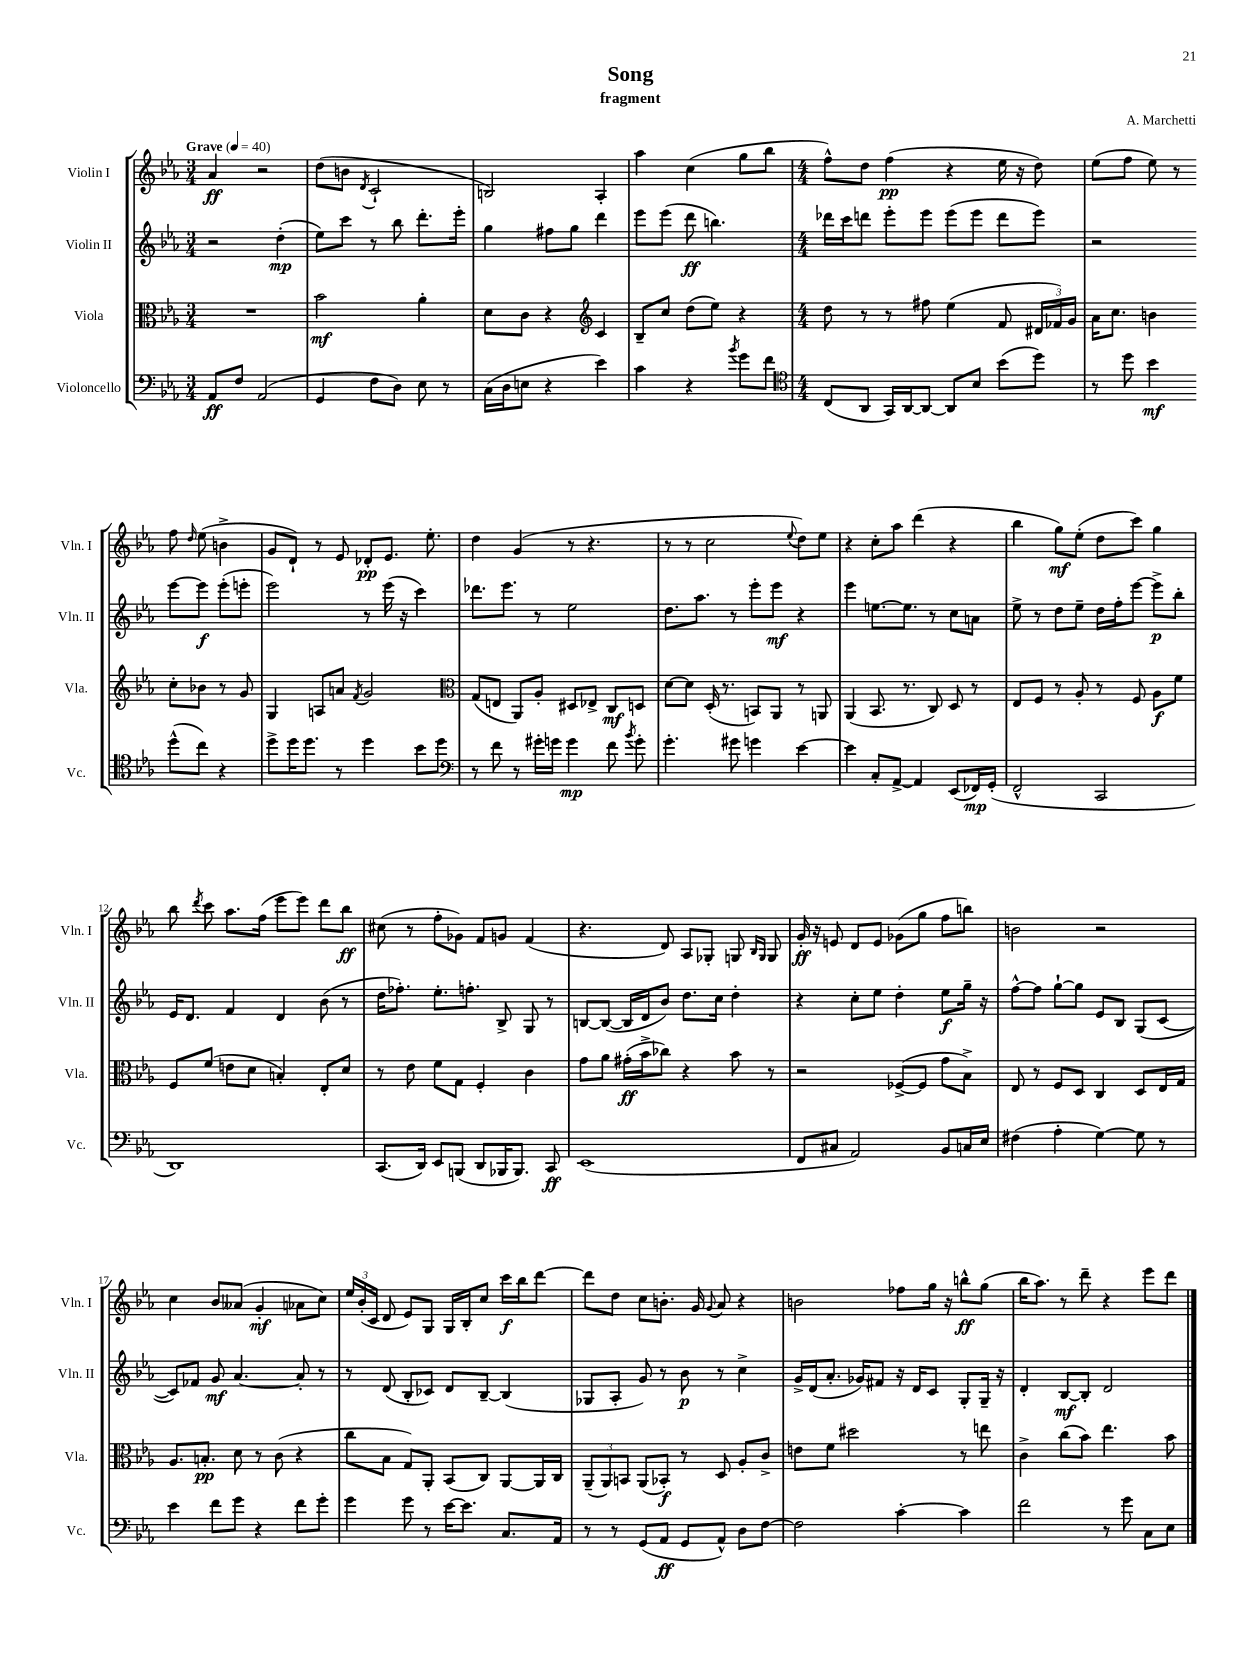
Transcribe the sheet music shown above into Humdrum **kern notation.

**kern	**dynam	**kern	**dynam	**kern	**dynam	**kern	**dynam
*part4	*part4	*part3	*part3	*part2	*part2	*part1	*part1
*staff4	*staff4	*staff3	*staff3	*staff2	*staff2	*staff1	*staff1
*I"Violoncello	*	*I"Viola	*	*I"Violin II	*	*I"Violin I	*
*I'Vc.	*	*I'Vla.	*	*I'Vln. II	*	*I'Vln. I	*
*clefF4	*	*clefC3	*	*clefG2	*	*clefG2	*
*k[b-e-a-]	*	*k[b-e-a-]	*	*k[b-e-a-]	*	*k[b-e-a-]	*
*M3/4	*	*M3/4	*	*M3/4	*	*M3/4	*
*MM40	*	*MM40	*	*MM40	*	*MM40	*
=1	=1	=1	=1	=1	=1	=1	=1
!	!	!	!	!	!	!LO:TX:a:B:t=Grave	!
8AA-/L	ff	2.r	.	2r	.	4a-/	ff
8F/J	.	.	.	.	.	.	.
(2AA-/	.	.	.	.	.	2r	.
.	.	.	.	(4dd'\	mp	.	.
=2	=2	=2	=2	=2	=2	=2	=2
4GG/	.	2b-\	mf	8ee-\L)	.	(8dd\L	.
.	.	.	.	8ccc\J	.	8bn\J	.
.	.	.	.	.	.	8qd/	.
8F\L	.	.	.	8r	.	2c`/	.
8D\J)	.	.	.	8bb-\	.	.	.
8E-\	.	4a-'\	.	8.ddd'\L	.	.	.
8r	.	.	.	.	.	.	.
.	.	.	.	16eee-'\Jk	.	.	.
=3	=3	=3	=3	=3	=3	=3	=3
(16C\LL	.	8d\L	.	4gg\	.	2Bn/)	.
16D\J	.	.	.	.	.	.	.
8En\J	.	8c\J	.	.	.	.	.
4r	.	4r	.	8ff#X\L	.	.	.
.	.	.	.	8gg\J	.	.	.
*	*	*clefG2	*	*	*	*	*
4e-\)	.	4c/	.	4ddd\	.	4A-'/	.
=4	=4	=4	=4	=4	=4	=4	=4
4c\	.	8B-~/L	.	8eee-\L	.	4aa-\	.
.	.	8cc/J	.	(8eee-\J	.	.	.
4r	.	(8dd\L	.	8ddd\	ff	(4cc\	.
.	.	8ee-\J)	.	4.bbn\)	.	.	.
8qb-/	.	.	.	.	.	.	.
8g\L	.	4r	.	.	.	8gg\L	.
8f\J	.	.	.	.	.	8bb-\J	.
=5	=5	=5	=5	=5	=5	=5	=5
*clefC4	*	*	*	*	*	*	*
*M4/4	*	*M4/4	*	*M4/4	*	*M4/4	*
(8C/L	.	8dd\	.	16ddd-X\LL	.	8ff^^\L)	.
.	.	.	.	16ccc\J	.	.	.
8AA-/J	.	8r	.	8dddn\J	.	8dd\J	.
16GG/LL)	.	8r	.	8eee-'\L	.	(4ff\	pp
[16AA-/J	.	.	.	.	.	.	.
8AA-/J_	.	8ff#X\	.	8eee-\J	.	.	.
8AA-/L]	.	(4ee-\	.	(8eee-\L	.	4r	.
8B-/J	.	.	.	8eee-\J	.	.	.
(8b-\L	.	8f/	.	8ddd\L	.	16ee-\	.
.	.	.	.	.	.	16r	.
8dd\J)	.	24d#X/LL	.	8eee-\J)	.	8dd\)	.
.	.	24f-X/)	.	.	.	.	.
.	.	24g/JJ	.	.	.	.	.
=6	=6	=6	=6	=6	=6	=6	=6
8r	.	16a-\KL	.	2r	.	(8ee-\L	.
.	.	8.cc\J	.	.	.	.	.
8dd\	.	.	.	.	.	8ff\J	.
4b-\	mf	4bn\	.	.	.	8ee-\)	.
.	.	.	.	.	.	8r	.
(8dd^^\L	.	8cc'\L	.	[8eee-\L	.	8ff\	.
.	.	.	.	.	.	16qqdd/	.
8cc\J)	.	8b-X\J	.	8eee-\J]	f	(8ee-\	.
4r	.	8r	.	(8eee-'\L	.	4bn^\	.
.	.	8g/	.	8eeen'\J	.	.	.
!!LO:LB:g=z
=7	=7	=7	=7	=7	=7	=7	=7
8dd^\L	.	4G/	.	2eee-\)	.	8g/L	.
16dd\K	.	.	.	.	.	8d`/J)	.
8.dd\J	.	.	.	.	.	.	.
.	.	8An/L	.	.	.	8r	.
8r	.	8an/J	.	.	.	8e-/	.
.	.	8qf/	.	.	.	.	.
4dd\	.	2g/	.	8r	.	8d-X'/L	pp
.	.	.	.	(16eee-\	.	8.e-/J	.
.	.	.	.	16r	.	.	.
8b-\L	.	.	.	4ccc\)	.	.	.
.	.	.	.	.	.	8.ee-'\	.
8dd\J	.	.	.	.	.	.	.
=8	=8	=8	=8	=8	=8	=8	=8
*clefF4	*	*clefC3	*	*	*	*	*
8r	.	(8G/L	.	8.ddd-X\L	.	4dd\	.
8f\	.	8En/J	.	.	.	.	.
.	.	.	.	8.eee-\J	.	.	.
8r	.	8AA-/L)	.	.	.	(4g/	.
16g#X'\LL	.	8A-'/J	.	8r	.	.	.
16gn\JJ	.	.	.	.	.	.	.
4g\	mp	8D#X/L	.	2ee-\	.	8r	.
.	.	8E-X^/J	.	.	.	4.r	.
8f\	.	8C/L	mf	.	.	.	.
8qb-/	.	.	.	.	.	.	.
8g'\	.	8Dn/J	.	.	.	.	.
=9	=9	=9	=9	=9	=9	=9	=9
4.g'\	.	[8d\L	.	8.dd\L	.	8r	.
.	.	8d\J]	.	.	.	8r	.
.	.	.	.	8.aa-\J	.	.	.
.	.	(16D'/	.	.	.	2cc\	.
.	.	8.r	.	.	.	.	.
8g#X\	.	.	.	8r	.	.	.
4gn\	.	8BBn/L)	.	8eee-'\L	.	.	.
.	.	8AA-/J	.	8eee-\J	mf	.	.
.	.	.	.	.	.	8qqee-/	.
[4e-\	.	8r	.	4r	.	8dd\L)	.
.	.	8AAn/	.	.	.	8ee-\J	.
=10	=10	=10	=10	=10	=10	=10	=10
4e-\]	.	(4AA-/	.	4eee-\	.	4r	.
8C'/L	.	8.BB-/	.	[8.een\L	.	8cc'\L	.
[8AA-^/J	.	.	.	.	.	8aa-\J	.
.	.	8.r	.	8.ee\J]	.	.	.
4AA-/]	.	.	.	.	.	(4ddd\	.
.	.	8C/)	.	8r	.	.	.
(8EE-/L	.	8D/	.	8cc\L	.	4r	.
16FF-X/L)	mp	8r	.	8an\J	.	.	.
(16GG'/JJ	.	.	.	.	.	.	.
=11	=11	=11	=11	=11	=11	=11	=11
2FF^^/	.	8E-/L	.	8ee-^\	.	4bb-\	.
.	.	8F/J	.	8r	.	.	.
.	.	8r	.	8dd\L	.	8gg\L)	mf
.	.	8A-'/	.	8ee-~\J	.	(8ee-'\J	.
2CC/	.	8r	.	16dd\LL	.	8dd\L	.
.	.	.	.	16ff'\J	.	.	.
.	.	8F/	.	[8eee-\J	.	8ccc\J)	.
.	.	8A-\L	f	8eee-^\L]	p	4gg\	.
.	.	8f\J	.	8bb-'\J	.	.	.
!!LO:LB:g=z
=12	=12	=12	=12	=12	=12	=12	=12
1DD)	.	8F/L	.	16e-/KL	.	8bb-\	.
.	.	.	.	8.d/J	.	.	.
.	.	.	.	.	.	8qddd/	.
.	.	(8f/J	.	.	.	8ccc\	.
.	.	8en\L	.	4f/	.	8.aa-\L	.
.	.	8d\J	.	.	.	.	.
.	.	.	.	.	.	(16ff\Jk	.
.	.	4Bn'/)	.	4d/	.	8eee-\L	.
.	.	.	.	.	.	8eee-\J)	.
.	.	8E-'/L	.	(8b-\	.	8ddd\L	.
.	.	8d/J	.	8r	.	8bb-\J	ff
=13	=13	=13	=13	=13	=13	=13	=13
(8.CC/L	.	8r	.	16dd\KL	.	(8cc#X\	.
.	.	.	.	8.ff-X'\J)	.	.	.
.	.	8e-\	.	.	.	8r	.
16DD/Jk)	.	.	.	.	.	.	.
8EE-/L	.	8f\L	.	8.ee-'\L	.	8ff'\L	.
(8BBBn/J	.	8G\J	.	.	.	8g-X\J)	.
.	.	.	.	8.ffn'\J	.	.	.
8DD/L	.	4F'/	.	.	.	8f/L	.
16BBB-X/K	.	.	.	8B-^/	.	8gn/J	.
8.BBB-/J)	.	.	.	.	.	.	.
.	.	4c\	.	8G/	.	(4f/	.
8CC/	ff	.	.	8r	.	.	.
=14	=14	=14	=14	=14	=14	=14	=14
(1EE-	.	8g\L	.	[8Bn/L	.	4.r	.
.	.	8a-\J	.	(8B/J_	.	.	.
.	.	(16g#X'\LL	ff	16B/LL]	.	.	.
.	.	16b-^\J	.	16d/J	.	.	.
.	.	8cc-X\J)	.	8b-/J)	.	8d/)	.
.	.	4r	.	8.dd\L	.	8A-/L	.
.	.	.	.	.	.	8G-X'/J	.
.	.	.	.	16cc\Jk	.	.	.
.	.	8b-\	.	4dd'\	.	8Gn/	.
.	.	.	.	.	.	16qqB-/LL	.
.	.	.	.	.	.	16qqG/JJ	.
.	.	8r	.	.	.	8G/	.
=15	=15	=15	=15	=15	=15	=15	=15
8FF/L	.	2r	.	4r	.	16g'/	ff
.	.	.	.	.	.	16r	.
8C#X/J	.	.	.	.	.	8en/	.
2AA-/)	.	.	.	8cc'\L	.	8d/L	.
.	.	.	.	8ee-\J	.	8e/J	.
.	.	([8F-X^/L	.	4dd'\	.	(8g-X\L	.
.	.	8F-/J]	.	.	.	8gg\J	.
8BB-/L	.	8g\L	.	8ee-\L	f	8ff\L	.
16Cn/L	.	8B-^\J)	.	16gg~\Jk	.	8bbn\J)	.
16E-/JJ	.	.	.	16r	.	.	.
=16	=16	=16	=16	=16	=16	=16	=16
(4F#X\	.	8E-/	.	[8ff^^\L	.	2bn\	.
.	.	8r	.	8ff\J]	.	.	.
4A-'\	.	8F/L	.	[8gg`\L	.	.	.
.	.	8D/J	.	8gg\J]	.	.	.
[4G\)	.	4C/	.	8e-/L	.	2r	.
.	.	.	.	8B-/J	.	.	.
8G\]	.	8D/L	.	(8G/L	.	.	.
8r	.	16E-/L	.	[8c/J	.	.	.
.	.	16G/JJ	.	.	.	.	.
!!LO:LB:g=z
=17	=17	=17	=17	=17	=17	=17	=17
4e-\	.	8.A-/L	.	8c/L])	.	4cc\	.
.	.	.	.	8f-X/J	.	.	.
.	.	8.Bn'/J	pp	.	.	.	.
8f\L	.	.	.	8g/	mf	8b-/L	.
8g\J	.	8d\	.	[4.a-/	.	(8a--X/J	.
4r	.	8r	.	.	.	4g'/	mf
.	.	(8c\	.	.	.	.	.
8f\L	.	4r	.	8a-'/]	.	8a-X\L	.
8g'\J	.	.	.	8r	.	8cc\J)	.
=18	=18	=18	=18	=18	=18	=18	=18
4g\	.	8cc\L	.	8r	.	24ee-/LL	.
.	.	.	.	.	.	(24b-'/	.
.	.	.	.	.	.	24c/JJ	.
.	.	8B-\J	.	(8d/	.	8d/	.
8g\	.	8G/L)	.	8B-'/L	.	8e-/L)	.
8r	.	8AA-'/J	.	8c-X/J)	.	8G/J	.
[16e-\KL	.	(8BB-/L	.	8d/L	.	16G/LL	.
8.e-\J]	.	.	.	.	.	16B-'/J	.
.	.	8C/J)	.	[8B-~/J	.	8cc/J	.
8.C/L	.	[8AA-/L	.	(4B-/]	.	16ccc\LL	f
.	.	.	.	.	.	16bb-\J	.
.	.	16AA-/L]	.	.	.	[8ddd\J	.
16AA-/Jk	.	16C/JJ	.	.	.	.	.
=19	=19	=19	=19	=19	=19	=19	=19
8r	.	(12AA-~/L	.	8G-X/L	.	8ddd\L]	.
.	.	12AA-/)	.	.	.	.	.
8r	.	.	.	8A-'/J	.	8dd\J	.
.	.	12BBn/J	.	.	.	.	.
(8GG/L	.	(8AA-/L	.	8g/)	.	8cc\L	.
8AA-/J	ff	8BB-X'/J)	f	8r	.	8.bn'\J	.
8GG/L	.	8r	.	8b-\	p	.	.
.	.	.	.	.	.	16g/	.
.	.	.	.	.	.	8qqg/	.
8AA-^^/J)	.	8D/	.	8r	.	8a-/	.
8D\L	.	8A-'/L	.	4cc^\	.	4r	.
[8F\J	.	8c^/J	.	.	.	.	.
=20	=20	=20	=20	=20	=20	=20	=20
2F\]	.	8en\L	.	16g^/LL	.	2bn\	.
.	.	.	.	(16d/J	.	.	.
.	.	8f\J	.	8.a-'/J	.	.	.
.	.	2dd#X\	.	.	.	.	.
.	.	.	.	16g-X/KL)	.	.	.
.	.	.	.	8f#X/J	.	.	.
[4c'\	.	.	.	16r	.	8ff-X\L	.
.	.	.	.	16d/KL	.	.	.
.	.	.	.	8c/J	.	16gg\Jk	.
.	.	.	.	.	.	16r	.
4c\]	.	8r	.	8G'/L	.	8bbn^^\L	ff
.	.	8een\	.	16G~/Jk	.	(8gg\J	.
.	.	.	.	16r	.	.	.
=21	=21	=21	=21	=21	=21	=21	=21
2f\	.	4c^\	.	4d'/	.	16bb-\KL	.
.	.	.	.	.	.	8.aa-\J)	.
.	.	(8cc\L	.	[8B-/L	mf	8r	.
.	.	8b-\J)	.	8B-'/J]	.	8ddd~\	.
8r	.	4.ee-\	.	2d/	.	4r	.
8g\	.	.	.	.	.	.	.
8C\L	.	.	.	.	.	8eee-\L	.
8E-\J	.	8b-\	.	.	.	8ddd\J	.
==	==	==	==	==	==	==	==
*-	*-	*-	*-	*-	*-	*-	*-
